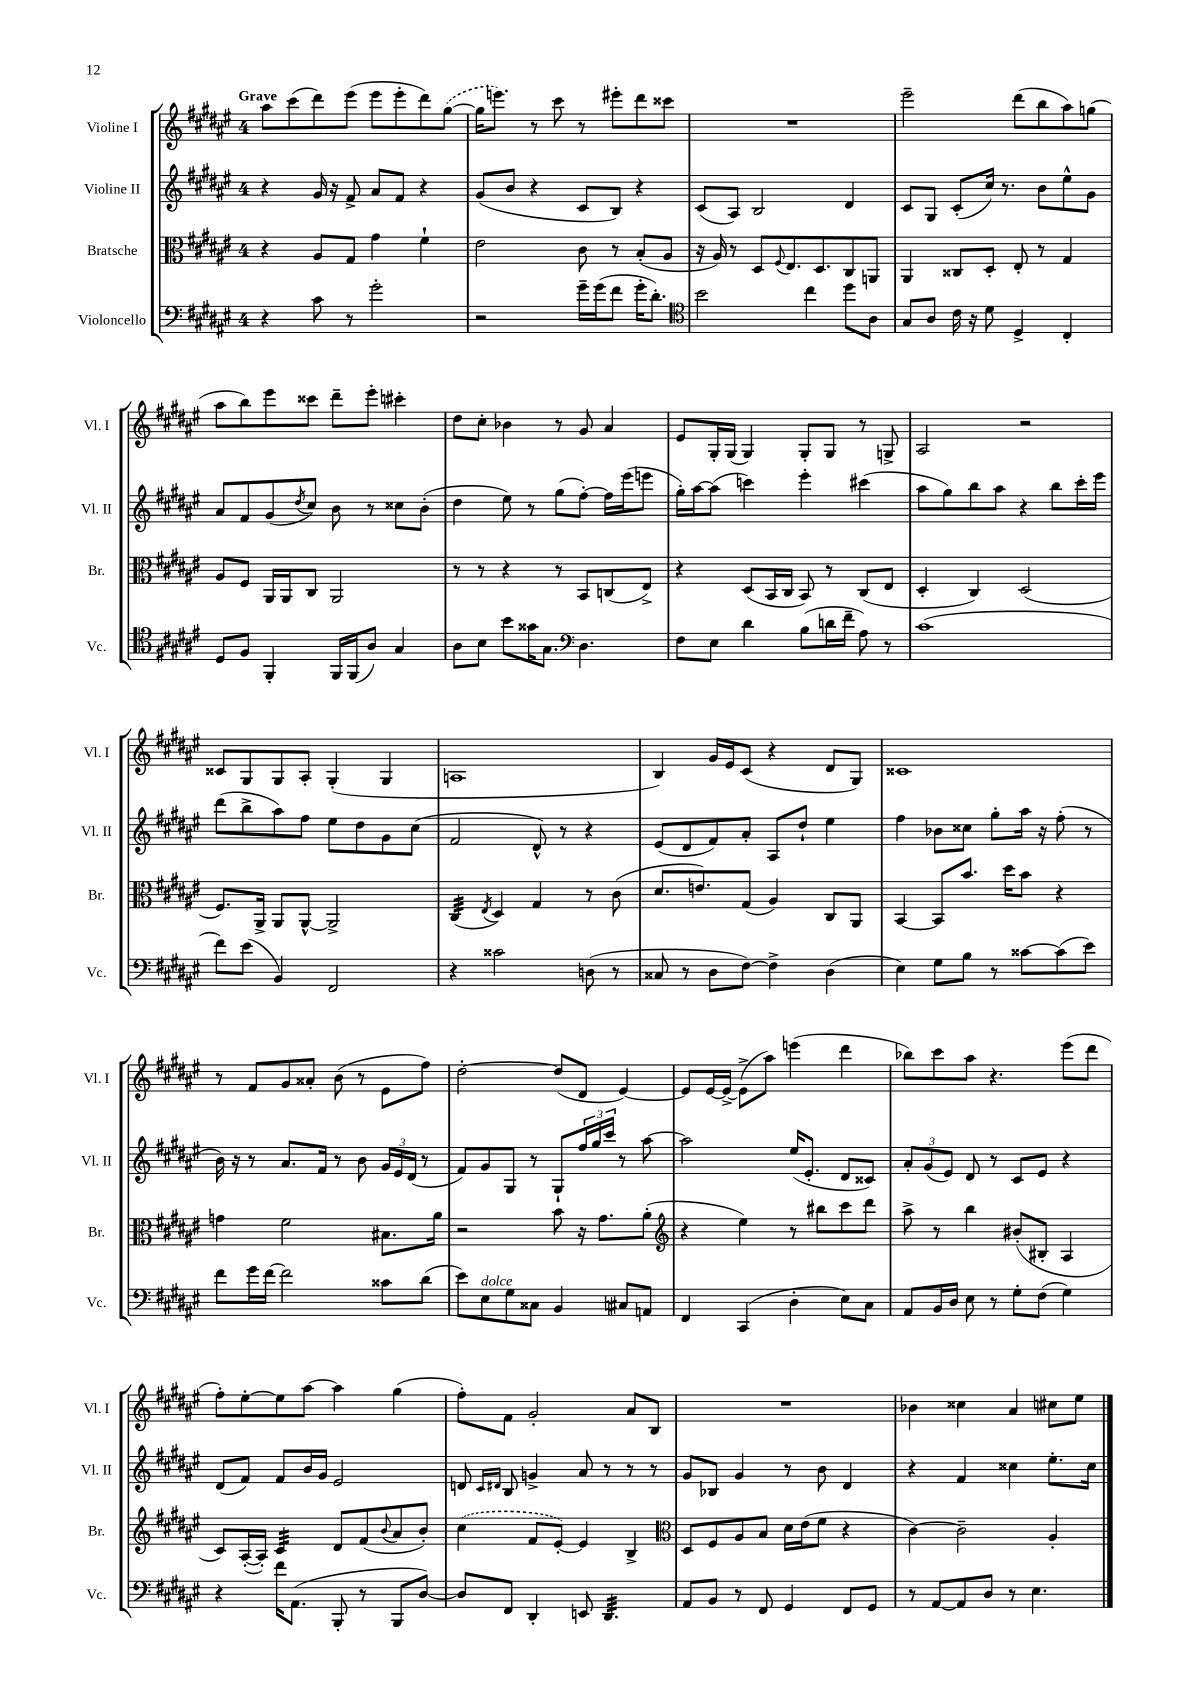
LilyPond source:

<<
\new StaffGroup <<
\new Staff = "s0" \with { instrumentName = "Violine I" shortInstrumentName = "Vl. I" } {
    \clef treble \key fis \major \once \override Staff.TimeSignature.style = #'single-digit \time 4/4 \tempo "Grave"
    ais''8 cis'''8( dis'''8) eis'''8( eis'''8 eis'''8-. dis'''8) \once \slurDashed gis''8~( |
    gis''16 e'''8.) r8 cis'''8 r8 eis'''8-. dis'''8 cisis'''8 |
    R1 |
    eis'''2-- dis'''8( b''8 ais''8) g''8( |
    ais''8 b''8) eis'''8 cisis'''8 dis'''8-- eis'''8-. cis'''4-. |
    dis''8 cis''8-. bes'4 r8 gis'8 ais'4 |
    eis'8 gis16-. gis16( gis4) gis8-. gis8 r8 g8-> |
    ais2 r2 |
    cisis'8 gis8 gis8 ais8-. gis4-.( gis4 |
    a1 |
    b4) gis'16 eis'16 cis'8( r4 dis'8 gis8) |
    cisis'1 |
    r8 fis'8 gis'8 aisis'8-. b'8( r8 eis'8 fis''8) |
    dis''2~-. dis''8( dis'8 eis'4~) |
    eis'8 eis'16~ eis'16~-> eis'8->( ais''8) e'''4( dis'''4 |
    bes''8) cis'''8 ais''8 r4. eis'''8( dis'''8 |
    fis''8-.) eis''8~-. eis''8 ais''8~ ais''4 gis''4( |
    fis''8-.) fis'8 gis'2-. ais'8 b8 |
    R1 |
    bes'4 cisis''4 ais'4 cis''8 eis''8 \bar "|." |
}
\new Staff = "s1" \with { instrumentName = "Violine II" shortInstrumentName = "Vl. II" } {
    \clef treble \key fis \major \once \override Staff.TimeSignature.style = #'single-digit \time 4/4
    r4 gis'16 r16 fis'8-> ais'8 fis'8 r4 |
    gis'8( b'8 r4 cis'8 b8) r4 |
    cis'8( ais8) b2 dis'4 |
    cis'8 gis8 cis'8-.( cis''16) r8. b'8 eis''8-^ gis'8 |
    ais'8 fis'8 gis'8( \acciaccatura { dis''8 } cis''8) b'8 r8 cisis''8 b'8-.( |
    dis''4 eis''8) r8 gis''8( fis''8~-.) fis''16 eis'''16( e'''8 |
    gis''16-.) ais''16~ ais''8( c'''4) eis'''4-. cis'''4( |
    ais''8 gis''8) b''8 ais''8 r4 b''8 cis'''16-. eis'''16 |
    dis'''8( b''8-> ais''8) fis''8 eis''8 dis''8 gis'8 cis''8( |
    fis'2 dis'8-^) r8 r4 |
    eis'8( dis'8 fis'8) ais'8-. ais8 dis''8-! eis''4 |
    fis''4 bes'8 cisis''8 gis''8-. ais''16 r16 fis''8-.( r8 |
    b'16) r16 r8 ais'8. fis'16 r8 b'8 \tuplet 3/2 { gis'16 eis'16 dis'16( } r8 |
    fis'8) gis'8 gis8 r8 gis8-! \tuplet 3/2 { fis''16 gis''16 cis'''16 } r8 ais''8~ |
    ais''2 eis''16( eis'8.-. dis'8 cisis'8) |
    \tuplet 3/2 { ais'8-. gis'8( eis'8) } dis'8 r8 cis'8 eis'8 r4 |
    dis'8( fis'8) fis'8 b'16 gis'16 eis'2 |
    d'8 \grace { cis'16 dis'16 } b8 g'4-> ais'8 r8 r8 r8 |
    gis'8 bes8 gis'4 r8 b'8 dis'4 |
    r4 fis'4 cisis''4 eis''8.-. cisis''16 \bar "|." |
}
\new Staff = "s2" \with { instrumentName = "Bratsche" shortInstrumentName = "Br." } {
    \clef alto \key fis \major \once \override Staff.TimeSignature.style = #'single-digit \time 4/4
    r4 ais8 gis8 gis'4 fis'4-! |
    eis'2 cis'8 r8 b8-.( ais8 |
    r16 ais16) r8 dis8 \appoggiatura { fis8 } eis8. dis8. cis8 a,8 |
    ais,4 cisis8 dis8-. eis8-. r8 gis4 |
    ais8 fis8 ais,16 ais,16 cis8 ais,2 |
    r8 r8 r4 r8 b,8 c8( eis8->) |
    r4 dis8( b,16 cis16 b,8) r8 cis8( eis8 |
    dis4-. cis4) dis2( |
    fis8.) ais,16-> ais,8 ais,8~-^ ais,2-> |
    cis4:32( \acciaccatura { eis8 } dis4) gis4 r8 cis'8( |
    dis'8. e'8.) gis8( ais4) cis8 ais,8 |
    b,4~ b,8 b'8. dis''16 b'8 r4 |
    g'4 fis'2 bis8. ais'16 |
    r2 b'8 r16 gis'8. ais'8-.( |
    \clef treble r4 eis''4) r8 bis''8 cis'''8 dis'''8 |
    ais''8-> r8 b''4 bis'8-.( bis8-. ais4 |
    cis'8) ais16~-.( ais16-.) cis'4:32 dis'8 fis'8( \appoggiatura { b'8 } ais'8 b'8-.) |
    \once \slurDashed cis''4( fis'8 eis'8~-.) eis'4 b4-> |
    \clef alto dis8 fis8 ais8 b8 dis'16 eis'16( fis'8 r4 |
    cis'4~) cis'2-- ais4-. \bar "|." |
}
\new Staff = "s3" \with { instrumentName = "Violoncello" shortInstrumentName = "Vc." } {
    \clef bass \key fis \major \once \override Staff.TimeSignature.style = #'single-digit \time 4/4
    r4 cis'8 r8 gis'2-. |
    r2 gis'16-- gis'16( fis'8 gis'16-. dis'8.-.) |
    \clef tenor b'2 cis''4 dis''8 ais8 |
    gis8 ais8 cis'16 r16 dis'8 dis4-> cis4-. |
    dis8 fis8 fis,4-. fis,16 fis,16( ais8) gis4 |
    ais8 b8 b'8 gisis'16 gis8. \clef bass dis4. |
    fis8 eis8 dis'4 b8( d'16 fis'16-- ais8) r8 |
    cis'1( |
    fis'8) eis'8( b,4) fis,2 |
    r4 cisis'2 d8( r8 |
    cisis8 r8 dis8 fis8~) fis4-> dis4( |
    eis4) gis8 b8 r8 cisis'8~ cisis'8( eis'8) |
    fis'8 gis'16 fis'16~ fis'2 cisis'8 dis'8( |
    eis'8) eis8^\markup { \italic "dolce" } gis8 cisis8 b,4 cis8 a,8 |
    fis,4 cis,4( dis4-. eis8) cis8 |
    ais,8 b,16 dis16 eis8 r8 gis8-. fis8( gis4) |
    r4 fis'16 ais,8.( b,,8-. r8 b,,8 dis8~) |
    dis8 fis,8 dis,4-. e,8 dis,4.:32 |
    ais,8 b,8 r8 fis,8 gis,4 fis,8 gis,8 |
    r8 ais,8~ ais,8 dis8 r8 eis4. \bar "|." |
}
>>
>>
\layout { \context { \Score \remove "Bar_number_engraver" } }
